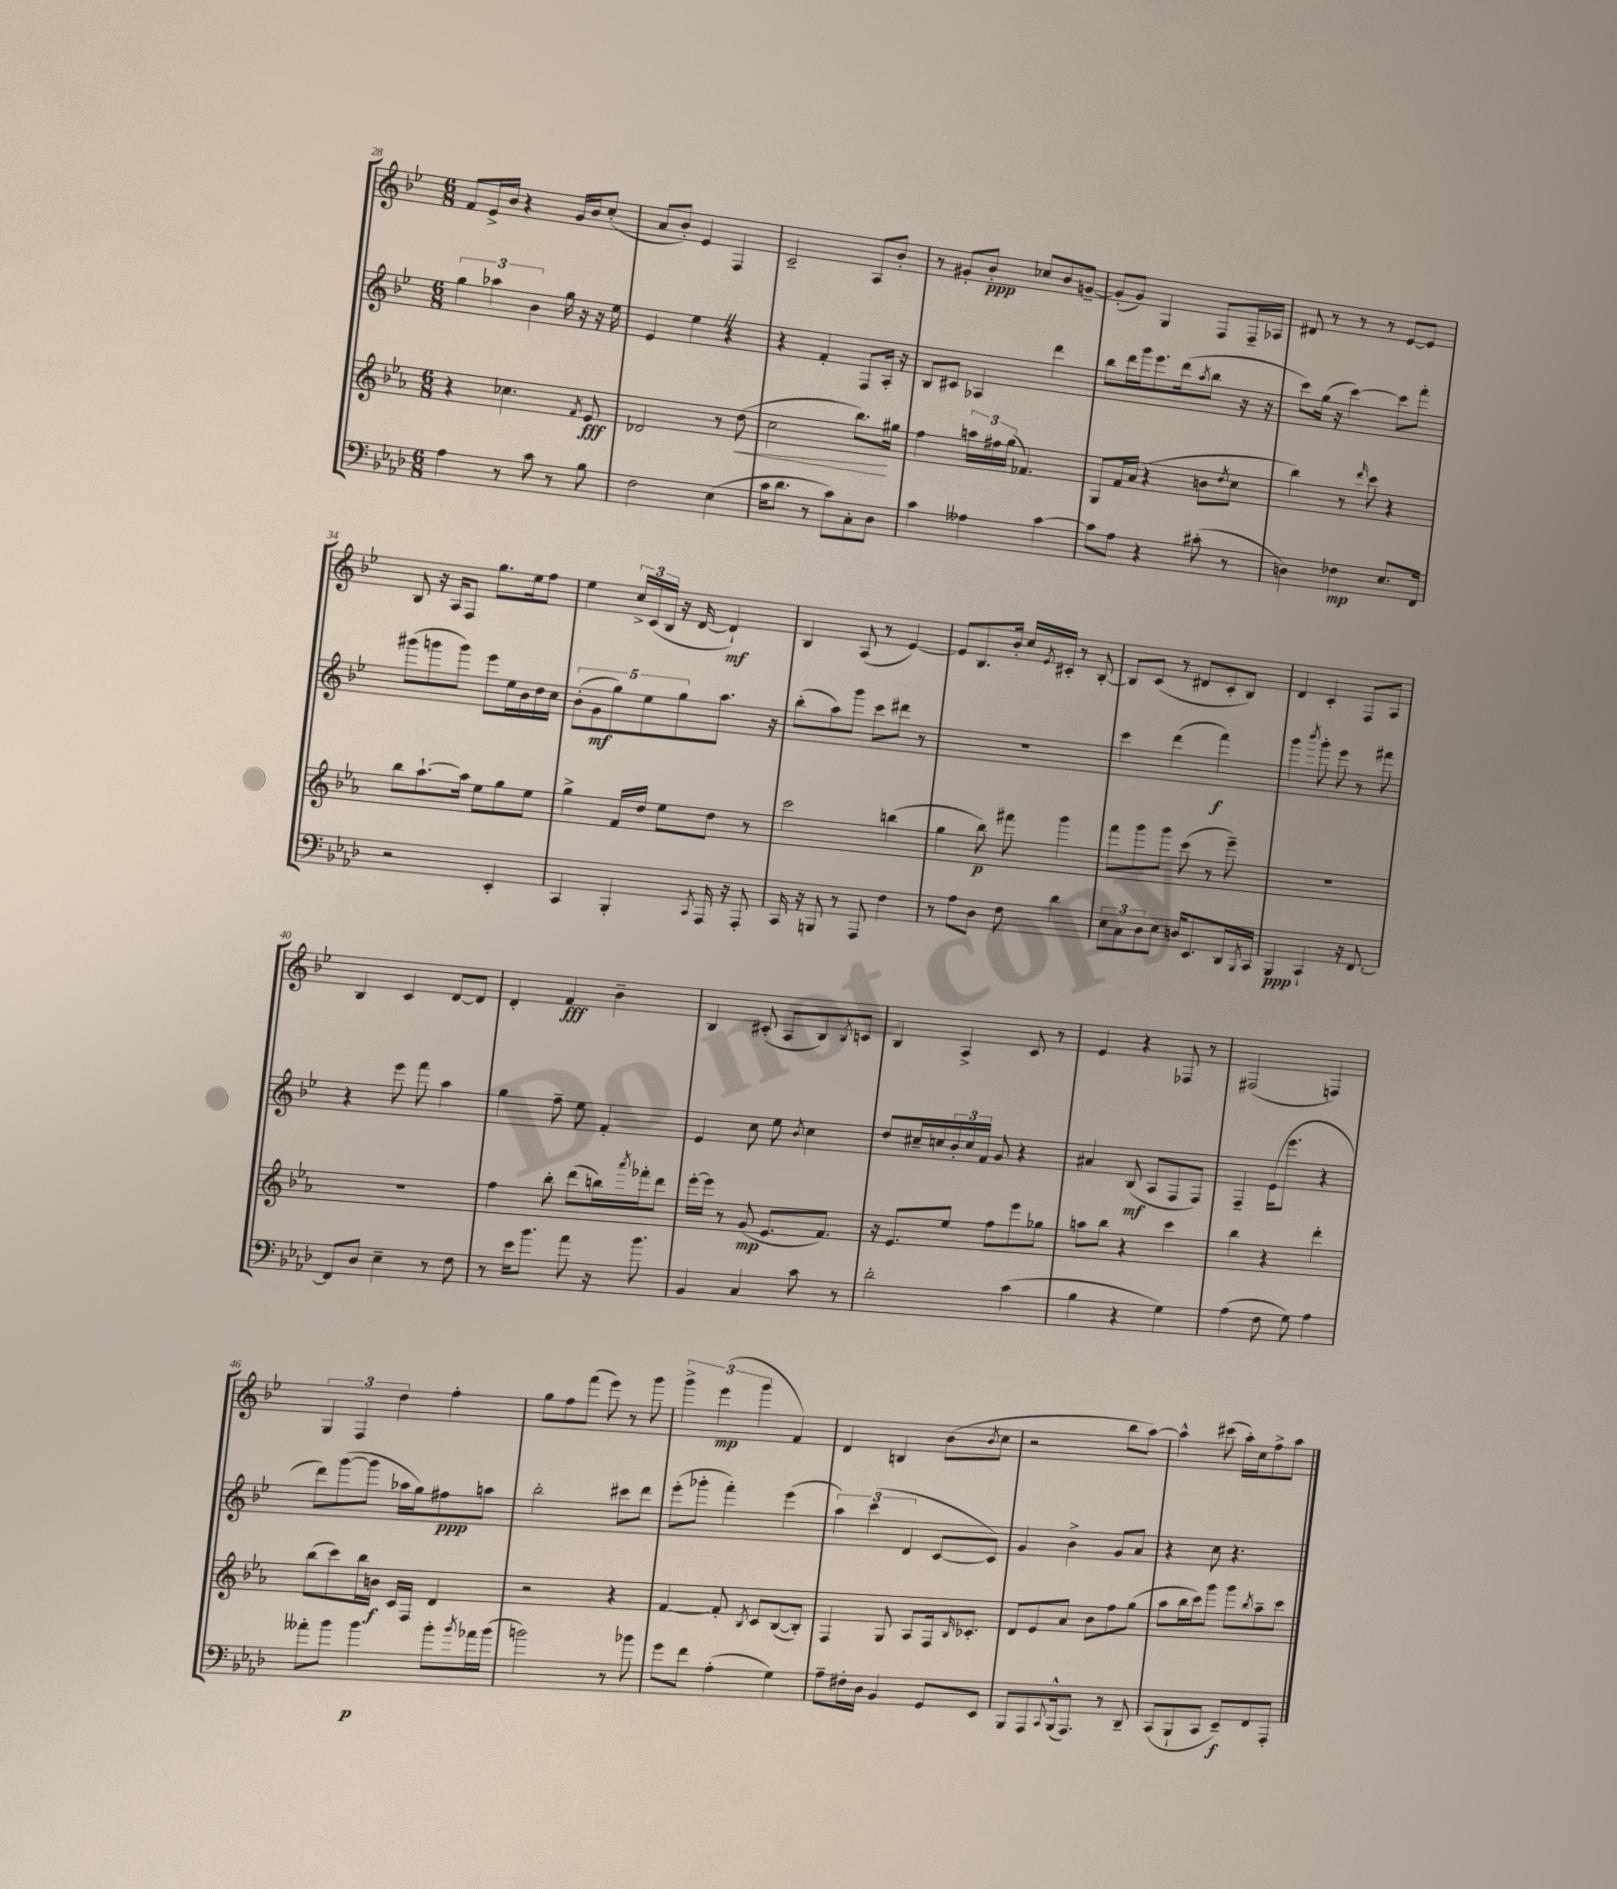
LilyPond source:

<<
\new StaffGroup <<
\new Staff = "s0" {
    \clef treble \key bes \major \numericTimeSignature \time 6/8
    f'8 ees'16-> bes'16 r4 g'16 bes'16 c''8-.( |
    a'8 bes'8-.) ees'4 f4 |
    c'2-- a8 bes'8-. |
    r8 gis'8-. bes'8-.\ppp ces''8 bes'8 g'8~-- |
    g'8-.( g'8) g4 f8 f16-- aes16 |
    dis'8 r8 r8 r8 ees'8~ ees'8 |
    bes8 r16 a16 f8 g''8. ees''16 f''8 |
    ees''4 \tuplet 3/2 { c''16-> c'16( bes16 } r16 d'16~ d'4-!\mf) |
    bes4 a8( r8 ees'4~) |
    ees'8 bes8. bes'16-. c''16 \acciaccatura { ees'8 } cis'16-. r8 bes8~-. |
    bes8 c'8( r8 dis'8 c'8-. bes8) |
    d'4 c'4-. f8 a8 |
    bes4 c'4 d'8~ d'8 |
    d'4-. f'4\fff bes'4-- |
    bes4 cis'8-.( a8 bes8) \acciaccatura { bes8 } c'8 |
    bes4 a4-> c'8 r8 |
    ees'4 r4 fes8 r8 |
    fis2( f4) |
    \tuplet 3/2 { g4 f4 d''4 } f''4-. |
    g''8 f''8 f'''8( ees'''8) r8 g'''8 |
    \tuplet 3/2 { g'''4-> ees'''4\mp( g'''4 } f'4) |
    d'4 b4 bes'8( \acciaccatura { bes'8 } c''8 |
    r2 bes''8 a''8~) |
    a''4-^ cis'''8( a''16-.) c''16 f''8-> a''8 \bar "|." |
}
\new Staff = "s1" {
    \clef treble \key bes \major \numericTimeSignature \time 6/8
    \tuplet 3/2 { g''4 aes''4 bes'4 } g''16 r16 r16 ees''16 |
    ees'4 ees''4 \once \override BreathingSign.text = \markup { \musicglyph "scripts.caesura.straight" } \breathe r4 |
    r4 f'4-. f8 a16-. r16 |
    bes8 cis'8 aes4 d'''4 |
    bes''8 d'''16 g'''16 ees'''8. d'''16( \acciaccatura { a''8 } bes''8 r16 r16 |
    c'''8) g''16( r16 c'''4~) c'''8 f'''8-. |
    gis'''8( g'''8 g'''8) ees'''8 ees''16 bes'16 d''16 c''16 |
    \tuplet 5/4 { bes'8-.( g'8\mf g''8) ees''8 g''8 } a''8. r16 |
    bes''8-.( a''8) g'''8 c'''8 dis'''8 r8 |
    R2. |
    c'''4 d'''4( f'''4\f) |
    g'''4 \acciaccatura { bes'''8 } g'''8-. ees'''8 r8 fis'''8 |
    r4 ees'''8 f'''8 a''4 |
    g''4 f''8-- ees''8 f'4-. |
    ees'4 c''8 ees''8 \acciaccatura { bes'8 } c''4 |
    d''8 cis''16-- c''16 \tuplet 3/2 { bes'16-. c''16 f'16 } g'8 r4 |
    ais'4 bes8\mf( a8 f8 f8) |
    f4-- ees'16( ees'''8. r4 |
    d'''8) g'''8~( g'''8 aes''16 g''16) fis''8\ppp a''8 |
    bes''2-. cis'''8 d'''8 |
    ees'''8-.( ges'''8-. f'''4-.) ees'''4( |
    \tuplet 3/2 { a''4) c'''4( d'4 } c'8~ c'8) |
    g'4 bes'4-> g'8 a'8 |
    r4 c''8 r4. \bar "|." |
}
\new Staff = "s2" {
    \clef treble \key ees \major \numericTimeSignature \time 6/8
    r4 ces''4. \acciaccatura { f'8 } ees'8\fff |
    des'2 r8 d''8\<( |
    c''2 bes''8.\!) gis''16 |
    f''4 \tuplet 3/2 { a''16 fis''16 g''16( } fes'4.) |
    g8 f'16 aes'16( r4 b'8 \acciaccatura { d''8 } c''8 |
    bes''4) r8 \grace { d'''16 } c'''8 r4 |
    bes''8 aes''8.~-! aes''16 ees''8 g''8 ees''8 |
    g''4-> f'16 d''16 ees''8 d''8 r8 |
    c'''2 b''4( |
    g''4 bes''8\p) fis'''8 g'''4 |
    f'''8 g'''8 g'''8 c'''8( r8 ees'''8--) |
    R2. |
    R2. |
    f''4 bes''8-. d'''8( b''16) \acciaccatura { aes'''8 } fes'''16-. d'''8 |
    ees'''16~-. ees'''16 r8 g'8\mp( ees'8. f'8.) |
    r16 ees'8. ees''8 f''8 ees'''8 ges''8 |
    a''8 bes''8 r4 c'''4 |
    bes''4 r4 d'''4-. |
    bes''8( c'''8) bes''16 b'16\f c'16 f16 d'4 |
    r2 r4 |
    f'4~ f'8-. \acciaccatura { bes8 } c'8 bes8~( bes8-.) |
    f4 g8 aes8 f16 \grace { bes16 } ces'8.-. |
    d'8 ees'8 aes'8 bes'8 f''8 g''8( |
    aes''8 bes''16 c'''16) g'''8 g'''8 \acciaccatura { bes''8 } aes''8-- c'''8 \bar "|." |
}
\new Staff = "s3" {
    \clef bass \key aes \major \numericTimeSignature \time 6/8
    aes4 r8 c'8 r8 bes8 |
    f2 ees4( |
    c'16 des'8. r8 c'8) c8-. des8 |
    c'4 aeses4 c'4~ |
    c'8 aes8 r4 cis'8-.( r8 |
    d4) fes4\mp ees8. f,16 |
    r2 ees,4-. |
    c,4 bes,,4-. \acciaccatura { c,8 } aes,,16 r16 aes,,8-. |
    c,16 r16 b,,8 r8 aes,,8 f4 |
    r8 aes8 des8 f8 des'4 |
    \tuplet 3/2 { ees8 c8 des8 } ees8 d16 ees,8. des,16 \acciaccatura { bes,,8 } c,16 |
    bes,,4\ppp c,4-! r16 f,8.~ |
    f,8 des8 ees4-- r8 f8 |
    r8 ees'16 bes'8. aes'8 r16 bes'8. |
    bes,4 c4 c'8 r8 |
    des'2-. c'4( |
    bes4 r4 g4) |
    aes4( f8 g8) aes4 |
    aeses'8-. bes'8 bes'4\p bes'8-. \acciaccatura { bes'8 } aes'16 bes'16( |
    b'2) r8 bes'8 |
    g'8 f'8 aes4-.( g4) |
    aes8-- fis16-. des16 bes,4 g,8 ees,8 |
    bes,,8 aes,,8 \appoggiatura { c,8 } bes,,16-^( aes,,8.) r8 des,8-- |
    c,8( bes,,8-! c,8 ees,8--\f) f,8 aes,,8-. \bar "|." |
}
>>
>>
\layout { \context { \Score currentBarNumber = #28 } }
